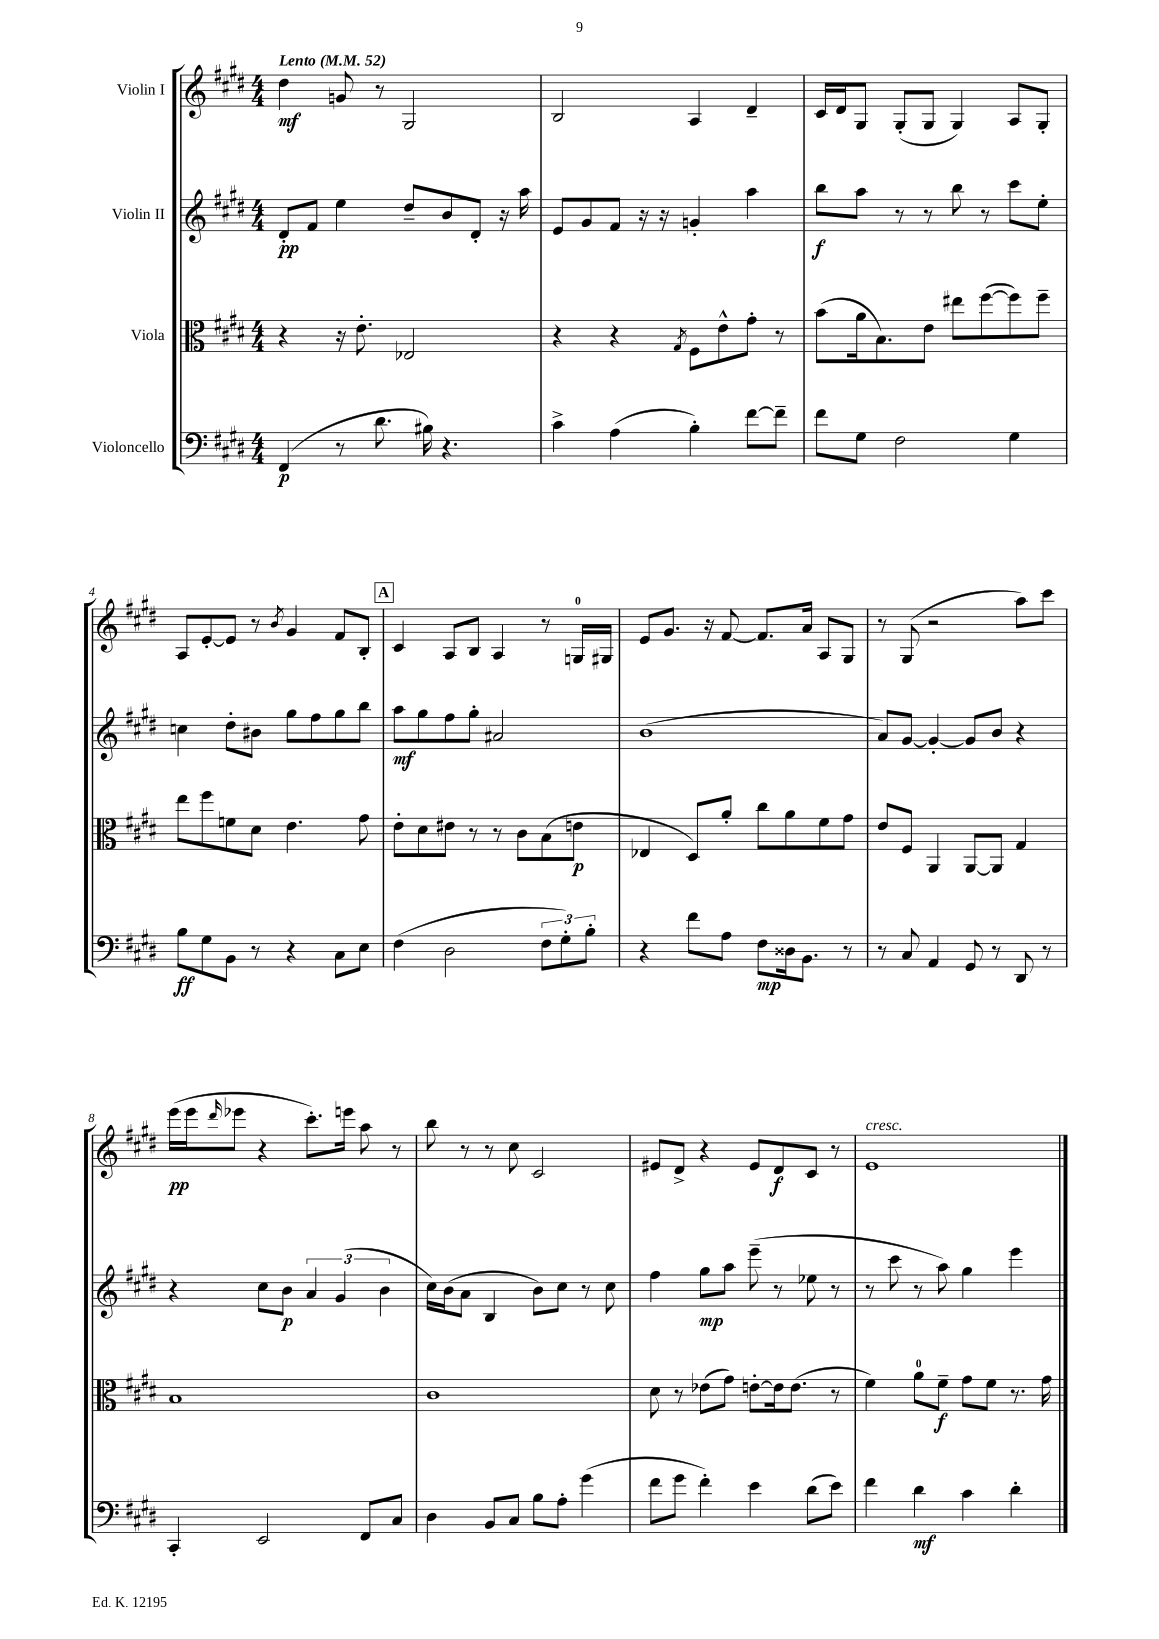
<<
\new StaffGroup <<
\new Staff = "s0" \with { instrumentName = "Violin I" } {
    \clef treble \key e \major \numericTimeSignature \time 4/4 \tempo "Lento" 4 = 52
    dis''4\mf g'8 r8 gis2 |
    b2 a4 dis'4-- |
    cis'16 dis'16 gis8 gis8-.( gis8 gis4) a8 gis8-. |
    a8 e'8~-. e'8 r8 \acciaccatura { b'8 } gis'4 fis'8 b8-. |
    \mark \markup { \box "A" } cis'4 a8 b8 a4 r8 g16-0 gis16 |
    e'8 gis'8. r16 fis'8~ fis'8. a'16 a8 gis8 |
    r8 gis8( r2 a''8) cis'''8 |
    e'''16\pp( e'''16 \grace { dis'''16 } ees'''8 r4 cis'''8.-.) e'''16 a''8 r8 |
    b''8 r8 r8 cis''8 cis'2 |
    eis'8 dis'8-> r4 eis'8 dis'8\f cis'8 r8 |
    e'1^\markup { \italic "cresc." } \bar "|." |
}
\new Staff = "s1" \with { instrumentName = "Violin II" } {
    \clef treble \key e \major \numericTimeSignature \time 4/4
    dis'8-.\pp fis'8 e''4 dis''8-- b'8 dis'8-. r16 a''16 |
    e'8 gis'8 fis'8 r16 r16 g'4-. a''4 |
    b''8\f a''8 r8 r8 b''8 r8 cis'''8 e''8-. |
    c''4 dis''8-. bis'8 gis''8 fis''8 gis''8 b''8 |
    \mark \markup { \box "A" } a''8\mf gis''8 fis''8 gis''8-. ais'2 |
    b'1( |
    a'8) gis'8~ gis'4~-. gis'8 b'8 r4 |
    r4 cis''8 b'8\p \tuplet 3/2 { a'4 gis'4( b'4 } |
    cis''16) b'16( a'8 b4 b'8) cis''8 r8 cis''8 |
    fis''4 gis''8\mp a''8 e'''8--( r8 ees''8 r8 |
    r8 cis'''8 r8 a''8) gis''4 e'''4 \bar "|." |
}
\new Staff = "s2" \with { instrumentName = "Viola" } {
    \clef alto \key e \major \numericTimeSignature \time 4/4
    r4 r16 e'8.-. ees2 |
    r4 r4 \acciaccatura { gis8 } fis8 e'8-^ gis'8-. r8 |
    b'8( a'16 b8.) e'8 eis''8 fis''8~( fis''8) fis''8-- |
    e''8 fis''8 f'8 dis'8 e'4. gis'8 |
    \mark \markup { \box "A" } e'8-. dis'8 eis'8 r8 r8 cis'8 b8( e'8\p |
    ees4 dis8) a'8-. cis''8 a'8 fis'8 gis'8 |
    e'8 fis8 a,4 a,8~ a,8 gis4 |
    b1 |
    cis'1 |
    dis'8 r8 ees'8( gis'8) e'8~-. e'16 e'8.( r8 |
    fis'4) a'8-0 fis'8--\f gis'8 fis'8 r8. gis'16 \bar "|." |
}
\new Staff = "s3" \with { instrumentName = "Violoncello" } {
    \clef bass \key e \major \numericTimeSignature \time 4/4
    fis,4\p( r8 dis'8. bis16) r4. |
    cis'4-> a4( b4-.) fis'8~ fis'8-- |
    fis'8 gis8 fis2 gis4 |
    b8\ff gis8 b,8 r8 r4 cis8 e8 |
    \mark \markup { \box "A" } fis4( dis2 \tuplet 3/2 { fis8 gis8-.) b8-. } |
    r4 fis'8 a8 fis8\mp disis16 b,8. r8 |
    r8 cis8 a,4 gis,8 r8 dis,8 r8 |
    cis,4-. e,2 fis,8 cis8 |
    dis4 b,8 cis8 b8 a8-. gis'4( |
    fis'8 gis'8 fis'4-.) e'4 dis'8( e'8) |
    fis'4 dis'4\mf cis'4 dis'4-. \bar "|." |
}
>>
>>
